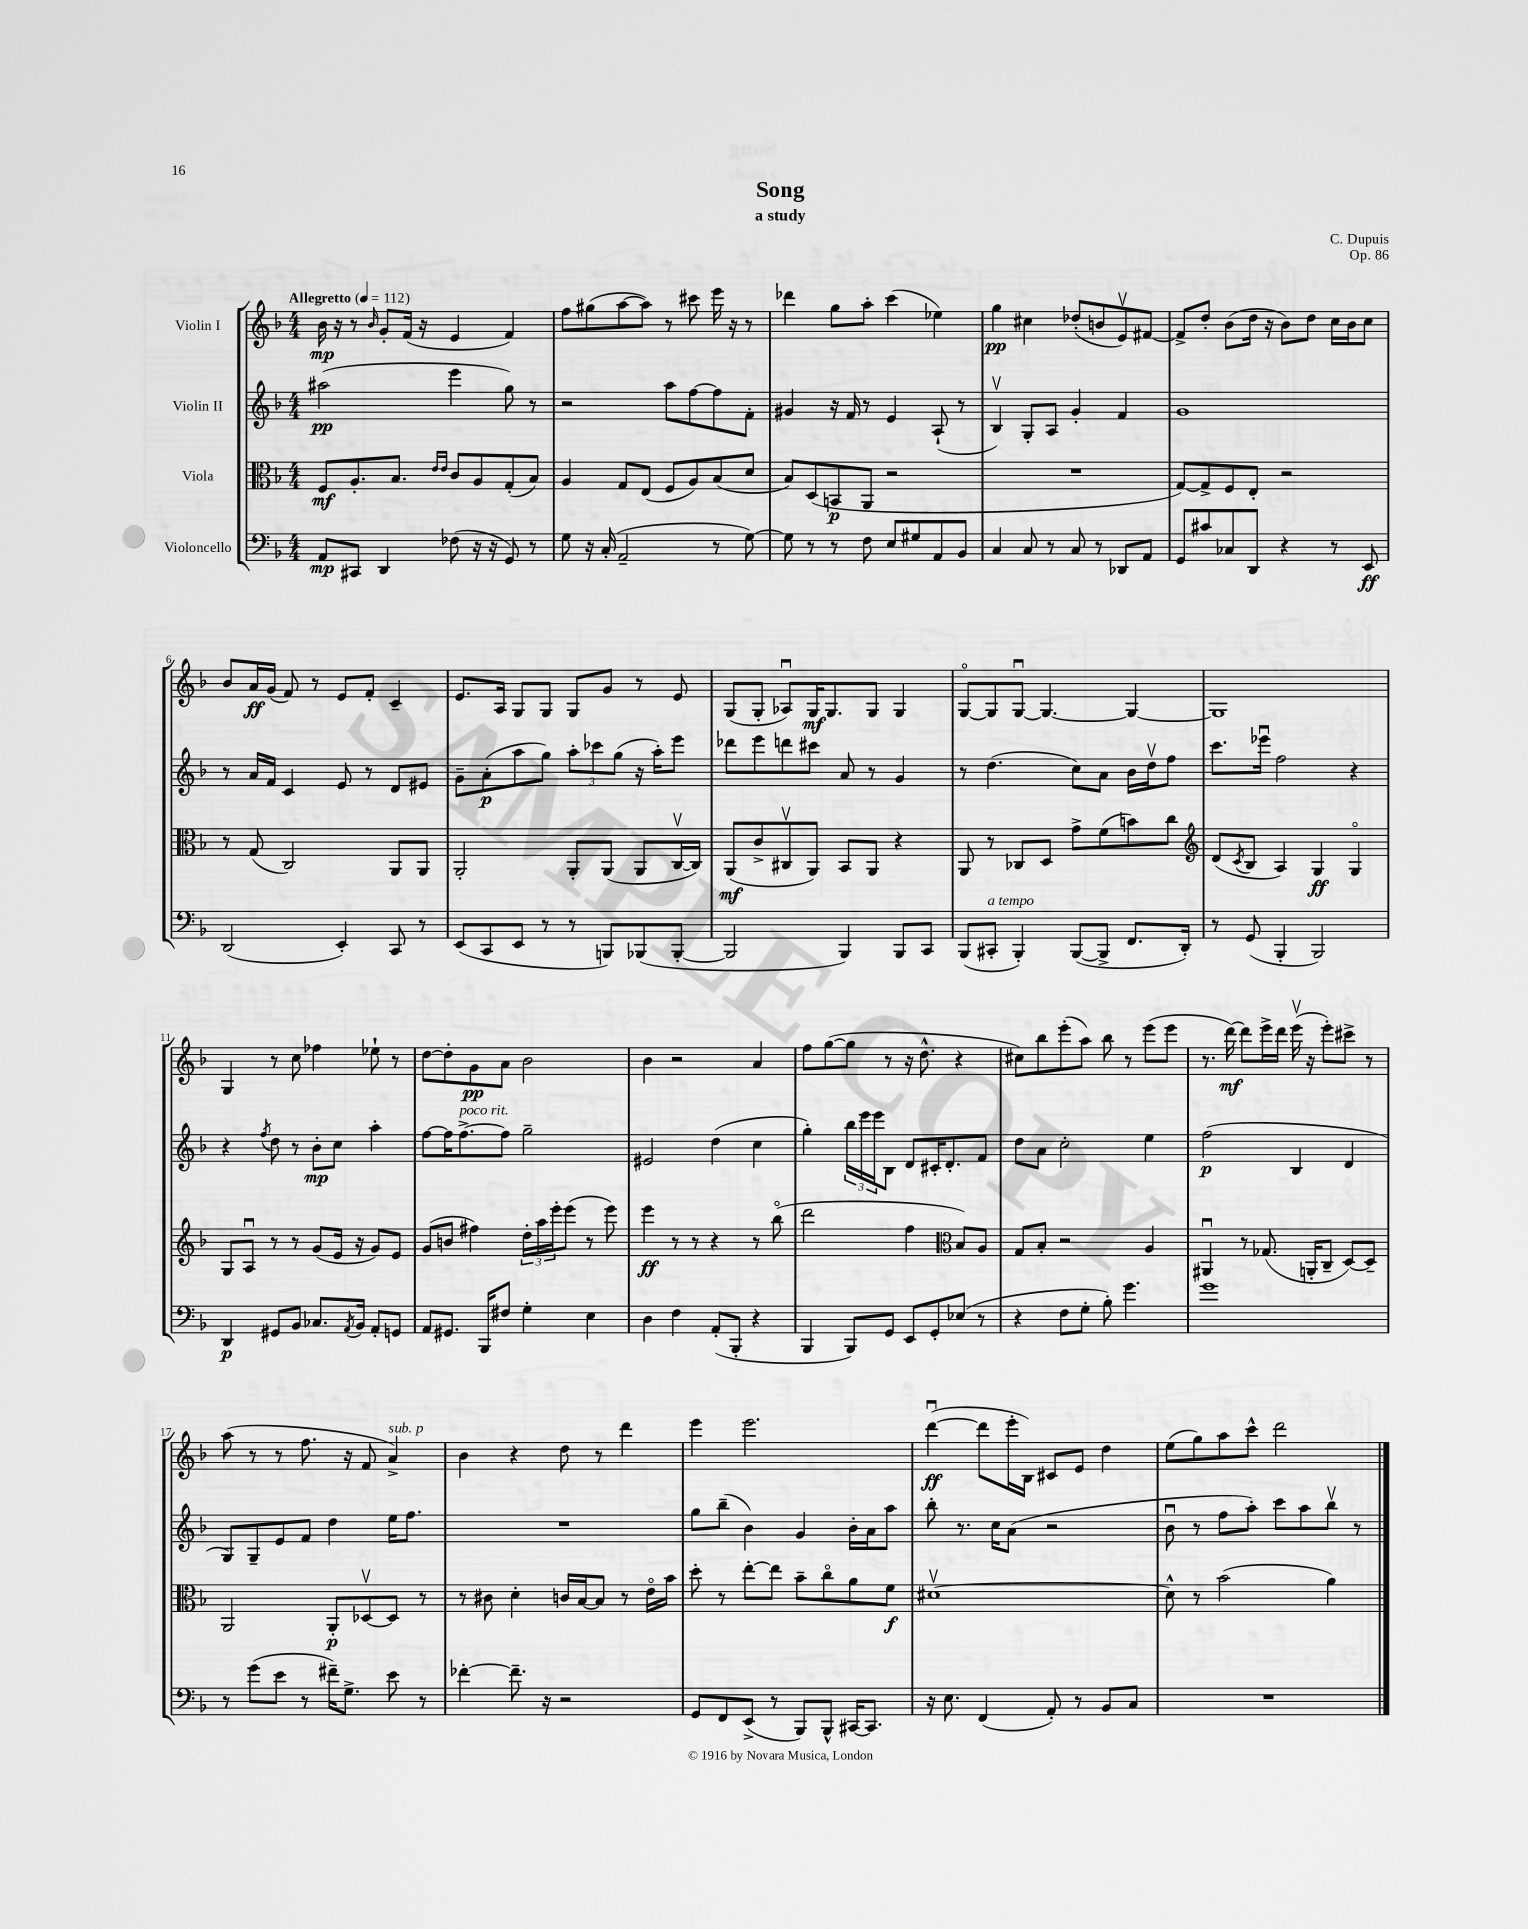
\header { title = "Song" composer = "C. Dupuis" subtitle = "a study" opus = "Op. 86" }
<<
\new StaffGroup <<
\new Staff = "s0" \with { instrumentName = "Violin I" } {
    \clef treble \key f \major \numericTimeSignature \time 4/4 \tempo "Allegretto" 4 = 112
    bes'16\mp r16 r8 \grace { bes'16 } g'8-. f'16( r16 e'4 f'4) |
    f''8 gis''8( a''8~ a''8) r8 cis'''8 e'''16 r16 r8 |
    des'''4 g''8 a''8-. c'''4( ees''4) |
    g''4\pp cis''4 des''8-.( b'8 e'8\upbow) fis'8~ |
    fis'8-> d''8-. bes'8( d''16 r16 bes'8) d''8 c''16 bes'16 c''8 |
    bes'8 a'16\ff g'16( f'8) r8 e'8 f'8-. c'4-- |
    e'8. a16 g8 g8 g8 g'8 r8 e'8 |
    g8( g8-. aes8\downbow) g16\mf g8. g8 g4 |
    g8~\flageolet g8 g8~\downbow g4.~ g4~ |
    g1 |
    g4 r8 c''8 fes''4 ees''8-! r8 |
    d''8~ d''8-. g'8\pp a'8 bes'2 |
    bes'4 r2 a'4 |
    f''8 g''8~( g''8 r8 r16 d''8.-^ r4 |
    cis''8) bes''8 e'''8-.( a''8) bes''8 r8 e'''8( e'''8 |
    r8. d'''16~\mf) d'''8 e'''16-> d'''16 e'''16\upbow( r16 e'''8-.) cis'''8-> r8 |
    a''8( r8 r8 f''8. r16 f'8 a'4->^\markup { \italic "sub. p" }) |
    bes'4 r4 d''8 r8 d'''4 |
    e'''4 e'''2. |
    d'''4~\downbow\ff( d'''8 e'''16-. bes16) cis'8 e'8 d''4 |
    e''8( g''8) a''8 c'''8-^ d'''2 \bar "|." |
}
\new Staff = "s1" \with { instrumentName = "Violin II" } {
    \clef treble \key f \major \numericTimeSignature \time 4/4
    ais''2\pp( e'''4 g''8) r8 |
    r2 a''8 f''8~ f''8 f'8-. |
    gis'4 r16 f'16 r8 e'4 a8-!( r8 |
    bes4\upbow) g8-. a8 g'4-. f'4 |
    g'1 |
    r8 a'16 f'16 c'4 e'8 r8 d'8 eis'8 |
    g'8-- a'8-.\p( a''8 g''8) \tuplet 3/2 { a''8-. ces'''8 g''8( } r16 a''16-.) e'''8 |
    des'''8 e'''8 d'''8 cis'''8 a'8 r8 g'4 |
    r8 d''4.( c''8) a'8 bes'16 d''16\upbow f''8 |
    c'''8. ees'''16\downbow f''2 r4 |
    r4 \acciaccatura { f''8 } d''8 r8 bes'8-.\mp c''8 a''4-. |
    f''8~ f''16 f''8.~->^\markup { \italic "poco rit." } f''8 g''2-- |
    eis'2 d''4( c''4 |
    g''4-.) \tuplet 3/2 { bes''16 e'''16 e'''16 } bes8 d'8 cis'16-. d'8.-. f'8 |
    d''8 a'8 c''2-. e''4 |
    f''2\p( bes4 d'4 |
    g8) g8-- e'8 f'8 d''4 e''16 f''8. |
    R1 |
    g''8 bes''8--( bes'4) g'4 bes'16-. a'16 a''8 |
    bes''8-. r8. c''16 a'8( r2 |
    bes'8\downbow r8 f''8 a''8-.) c'''8 a''8 bes''8\upbow r8 \bar "|." |
}
\new Staff = "s2" \with { instrumentName = "Viola" } {
    \clef alto \key f \major \numericTimeSignature \time 4/4
    f8\mf a8.-. bes8. \grace { e'16 e'16 } c'8 a8 g8-.( bes8) |
    a4 g8 e8( f8 a8) bes8( d'8 |
    bes8) d8( b,8\p a,8 r2 |
    R1 |
    g8~) g8-> f8 e8-. r2 |
    r8 g8( c2) a,8 a,8 |
    a,2-. a,8-. a,8( a,8 c16~\upbow c16) |
    a,8\mf( c'8-> cis8\upbow a,8) bes,8 a,8 r4 |
    a,8 r8 ces8 d8 g'8-> f'8( b'8) c''8 |
    \clef treble d'8( \acciaccatura { c'8 } bes8 a4) g4\ff g4\flageolet |
    g8 a8\downbow r8 r8 g'8( e'16 r16 g'8) e'8 |
    g'8( b'8 fis''4) \tuplet 3/2 { d''16-. a''16 e'''16-. } e'''8( r8 e'''8) |
    e'''4\ff r8 r8 r4 r8 bes''8\flageolet( |
    d'''2 f''4 \clef alto bes8) a8 |
    g8 bes8-. r2 a4 |
    ais,4\downbow r8 ges8.( a,16-. c8-- d8~) d8-- |
    a,2 a,8-.\p des8~\upbow des8 r8 |
    r8 cis'8 d'4-. c'16 bes16~ bes8 r8 e'16\flageolet bes'16 |
    d''8-. r8 e''8~-. e''8 bes'8-- c''8\flageolet a'8 f'8\f |
    dis'1~\upbow |
    dis'8-^ r8 bes'2( a'4) \bar "|." |
}
\new Staff = "s3" \with { instrumentName = "Violoncello" } {
    \clef bass \key f \major \numericTimeSignature \time 4/4
    a,8\mp cis,8 d,4 fes8( r16 r16 g,8) r8 |
    g8 r16 c16-.( a,2-- r8 g8~) |
    g8 r8 r8 f8 e8 gis8 a,8 bes,8 |
    c4 c8 r8 c8 r8 des,8 a,8 |
    g,8 cis'8 ces8 d,8 r4 r8 e,8\ff |
    d,2( e,4-.) c,8 r8 |
    e,8( c,8 e,8 r8 r8 b,,8) bes,,8( bes,,8~-. |
    bes,,2 bes,,4) bes,,8 c,8 |
    bes,,8( cis,8-.^\markup { \italic "a tempo" } bes,,4-.) bes,,8~( bes,,8-> f,8. d,16-.) |
    r8 g,8( bes,,4-. bes,,2) |
    d,4\p gis,8 bes,8 ces8. \acciaccatura { a,8 } bes,16 a,8-. g,8 |
    a,8 gis,8. bes,,16 fis8 g4-. e4 |
    d4 f4 a,8-.( bes,,8-. r4 |
    bes,,4 bes,,8) g,8 e,8 g,8-. ees8( r8 |
    r4 f8 g8-. bes8-.) g'4. |
    g'1 |
    r8 g'8( e'8 r8 fis'16--) g8.-> e'8 r8 |
    fes'4~-. fes'8.-- r16 r2 |
    g,8 f,8 e,8->( r8 bes,,8) bes,,8-^ cis,16~ cis,8. |
    r16 e8. f,4( a,8-.) r8 bes,8 c8 |
    R1 \bar "|." |
}
>>
>>
